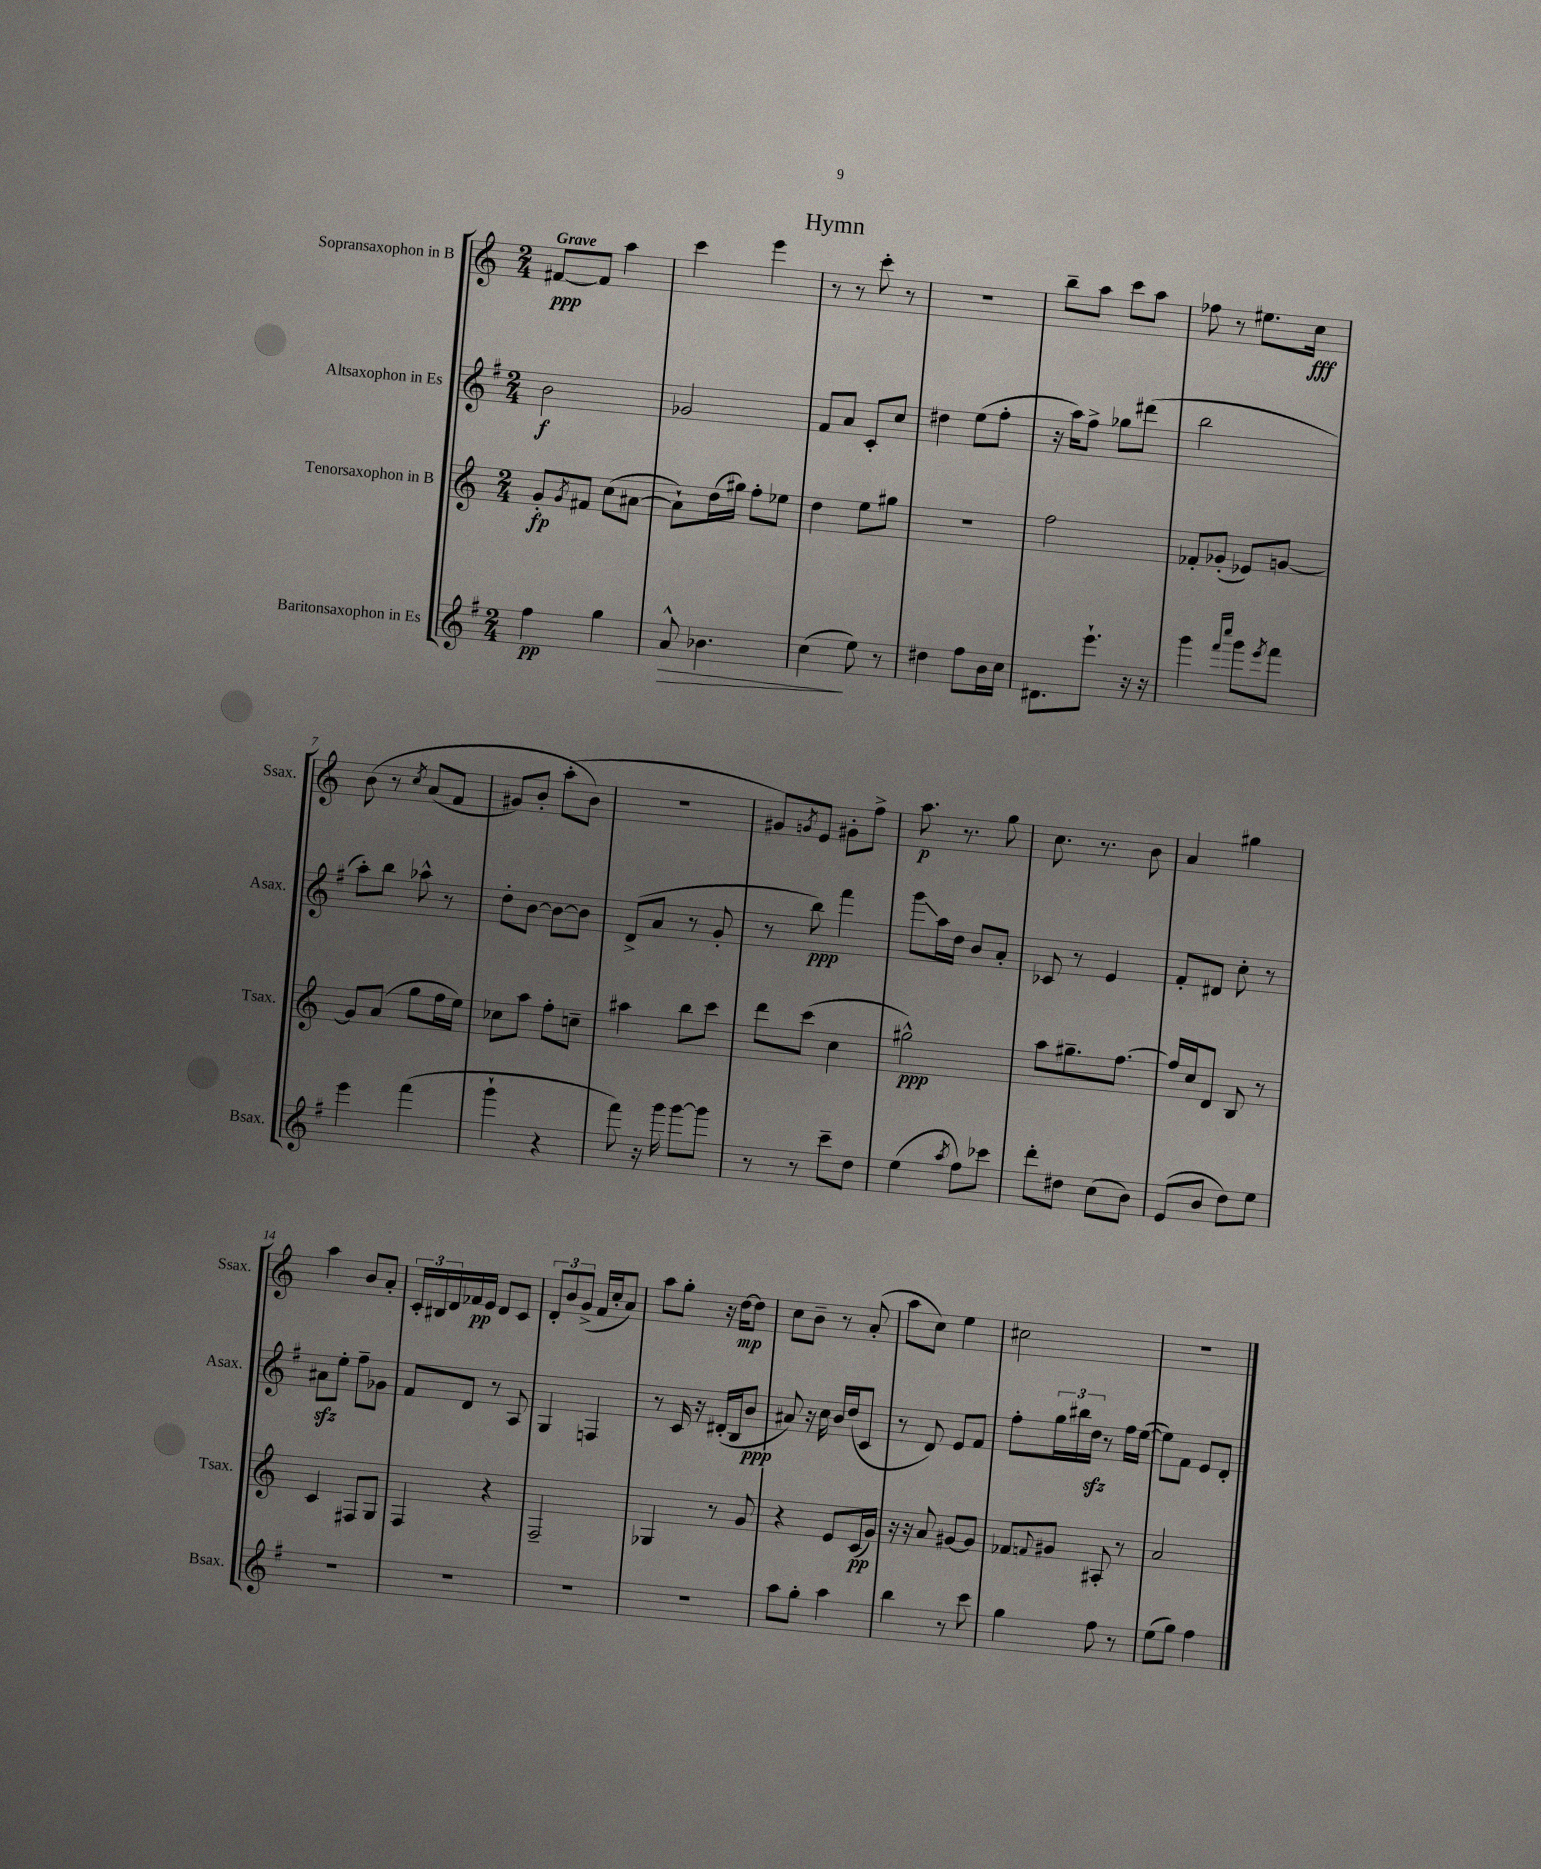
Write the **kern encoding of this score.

**kern	**kern	**kern	**kern
*staff4	*staff3	*staff2	*staff1
*clefG2	*clefG2	*clefG2	*clefG2
*k[f#]	*k[]	*k[f#]	*k[]
*M2/4	*M2/4	*M2/4	*M2/4
4ff#	8g'	2b	[8f#
.	8qg	.	.
.	8f#	.	8f#]
4gg	(8cc	.	4aa
.	[8a#	.	.
=	=	=	=
8a^^	8a#`])	2g-	4ccc
4.b-	(16dd	.	.
.	16gg#)	.	.
.	8ff'	.	4eee
.	8ee-	.	.
=	=	=	=
(4cc	4dd	8f#	8r
.	.	8a	8r
8ee)	8ee	8c'	8ccc'
8r	8gg#	8cc	8r
=	=	=	=
4dd#	2r	4dd#	2r
8ff#	.	(8ee	.
16b	.	8ff#'	.
16cc	.	.	.
=	=	=	=
8.d#	2ff	16r	8bb~
.	.	16aa)	.
.	.	8ff#^	8aa
8.eee`	.	.	.
.	.	8gg-	8ccc
16r	.	(8ddd#	8aa
16r	.	.	.
=	=	=	=
4ggg	8f-'	2bb	8ff-
.	(8g-'	.	8r
16qqfff#	.	.	.
16qqcccc	.	.	.
8ggg	8e-)	.	8.ee#
8qeee	.	.	.
8fff#	[8g	.	.
.	.	.	16cc
=	=	=	=
4eee	8g]	8aa')	&(8b
.	(8a	8bb	8r
.	.	.	8qcc
(4fff#	8gg	8aa-^^	(8a
.	16ff	8r	8f
.	16ee)	.	.
=	=	=	=
4ggg`	8cc-	8dd'	8g#)
.	8aa	[8b	8b'
4r	8ff'	8b_	(8aa'
.	8cc~	8b]	8b&)
=	=	=	=
8fff#)	4aa#	(8d^	2r
16r	.	8a	.
16ggg	.	.	.
[8ggg	8bb	8r	.
8ggg]	8ccc	8g'	.
=	=	=	=
8r	8ddd	8r	8g#)
.	.	.	8qg
8r	(8ccc	8bb)	8e
8ccc~	4cc	4fff#	8g#'
8dd	.	.	8ff^
=	=	=	=
(4ee	2gg#^^)	8ggg	8.aa
.	.	16aa	.
.	.	16dd	8.r
8qaa	.	.	.
8ff#)	.	8b	.
8ccc-	.	8a'	8gg
=	=	=	=
8ddd'	8aa	8c-	8.cc
8dd#	8.gg#~	8r	.
.	.	.	8.r
(8cc	.	4e	.
.	[8.ff	.	.
8b)	.	.	8b
=	=	=	=
(8e	16ff]	8f#'	4a
.	16cc	.	.
8b	8d	8d#	.
8dd)	8B	8cc'	4gg#
8ee	8r	8r	.
=	=	=	=
2r	4c	8a#	4aa
.	.	8ee'	.
.	8F#	8ff#~	8b
.	8G	8g-	8a'
=	=	=	=
2r	4F	8f#	24c'
.	.	.	24B#
.	.	.	24d
.	.	8d	16f-
.	.	.	16e
.	4r	8r	8d
.	.	8A	8c
=	=	=	=
2r	2F~	4G	12d'
.	.	.	12b
.	.	.	(12g^
.	.	4F	16f
.	.	.	16cc'
.	.	.	8a)
=	=	=	=
2r	4G-	8r	8aa
.	.	16c	8gg'
.	.	16r	.
.	8r	(16d#'	16r
.	.	16B	[16dd
.	8g	8b	8dd]
=	=	=	=
8aa	4r	8a#)	8cc
8gg'	.	16r	8b~
.	.	16cc	.
4aa	8e	16b	8r
.	.	(16dd	.
.	(16c	8c	(8a'
.	16g)	.	.
=	=	=	=
4bb	16r	8r	8aa
.	16r	.	.
.	8a	8d)	8cc)
8r	[8g#	8e	4ee
8ccc	8g#]	8f#	.
=	=	=	=
4gg	8f-	8ff#'	2cc#
.	8qqf	.	.
.	8g#	24gg	.
.	.	24bb#	.
.	.	24dd	.
8ff#	8A#'	8r	.
8r	8r	16ff#	.
.	.	([16ee	.
=	=	=	=
(8ee	2a	8ee])	2r
8gg)	.	8f#	.
4ff#	.	8e	.
.	.	8d'	.
==	==	==	==
*-	*-	*-	*-
